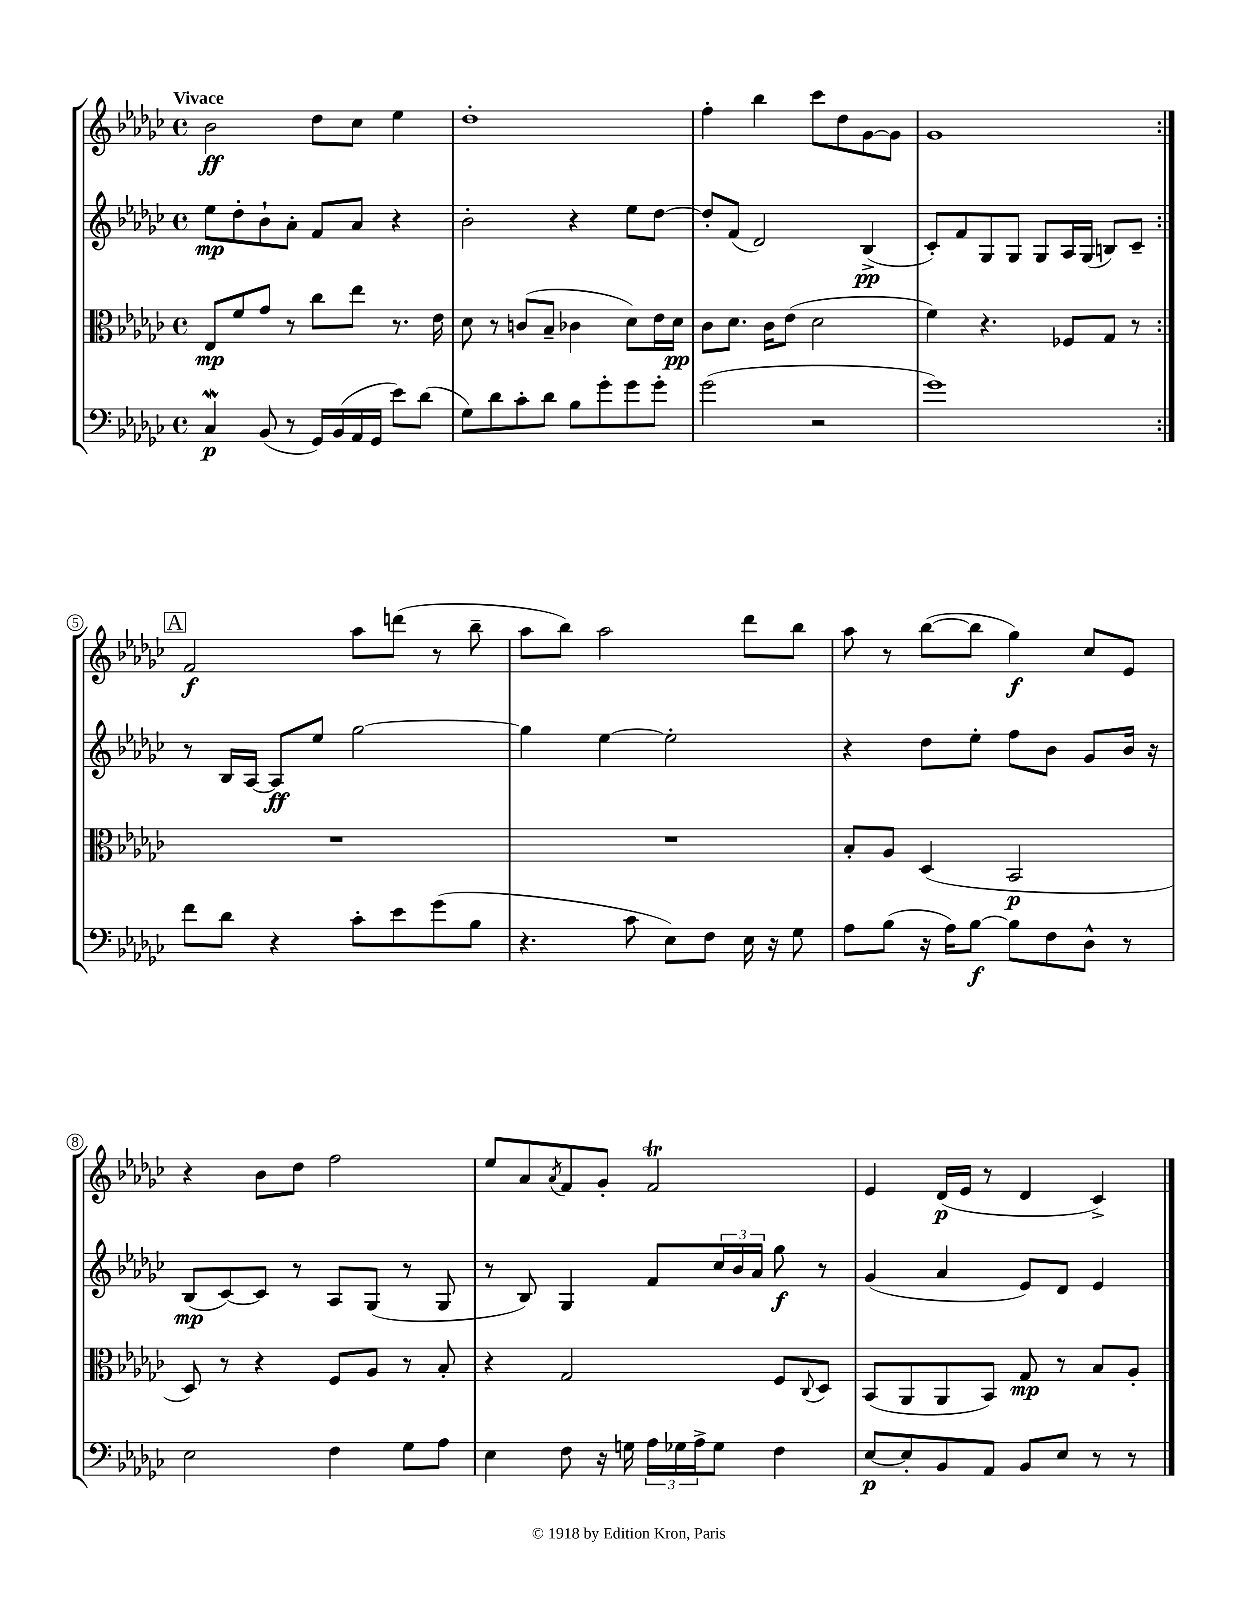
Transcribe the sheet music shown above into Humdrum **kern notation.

**kern	**kern	**kern	**kern
*staff4	*staff3	*staff2	*staff1
*clefF4	*clefC3	*clefG2	*clefG2
*k[b-e-a-d-g-c-]	*k[b-e-a-d-g-c-]	*k[b-e-a-d-g-c-]	*k[b-e-a-d-g-c-]
*M4/4	*M4/4	*M4/4	*M4/4
*met(c)	*met(c)	*met(c)	*met(c)
4C-	8E-	8ee-	2b-
.	8f	8dd-'	.
(8BB-	8g-	8b-`	.
8r	8r	8a-'	.
16GG-)	8cc-	8f	8dd-
(16BB-	.	.	.
16AA-	8ee-	8a-	8cc-
16GG-	.	.	.
8e-)	8.r	4r	4ee-
(8d-	.	.	.
.	16e-	.	.
=	=	=	=
8G-)	8d-	2b-'	1dd-'
8d-	8r	.	.
8c-'	(8c	.	.
8d-	8B-~	.	.
8B-	4c-	4r	.
8g-'	.	.	.
8g-	8d-)	8ee-	.
8g-'	16e-	[8dd-	.
.	16d-	.	.
=	=	=	=
(2g-	8c-	8dd-']	4ff'
.	8.d-	(8f	.
.	.	2d-)	4bb-
.	16c-	.	.
.	(8e-	.	.
2r	2d-	.	8ccc-
.	.	.	8dd-
.	.	(4B-^	[8g-
.	.	.	8g-]
=	=	=	=
1g-)	4f)	8c-')	1g-
.	.	8f	.
.	4.r	8G-	.
.	.	8G-	.
.	.	8G-	.
.	8F-	16A-	.
.	.	(16G-	.
.	8G-	8B)	.
.	8r	8c-~	.
=:|!	=:|!	=:|!	=:|!
8f	1r	8r	2f
8d-	.	16B-	.
.	.	[16A-	.
4r	.	8A-]	.
.	.	8ee-	.
8c-'	.	[2gg-	8aa-
8e-	.	.	(8ddd
(8g-	.	.	8r
8B-	.	.	8bb-~
=	=	=	=
4.r	1r	4gg-]	8aa-
.	.	.	8bb-)
.	.	[4ee-	2aa-
8c-	.	.	.
8E-)	.	2ee-']	.
8F	.	.	.
16E-	.	.	8ddd-
16r	.	.	.
8G-	.	.	8bb-
=	=	=	=
8A-	8B-'	4r	8aa-
(8B-	8A-	.	8r
16r	(4D-	8dd-	([8bb-
16A-)	.	.	.
[8B-	.	8ee-'	8bb-]
8B-]	2BB-	8ff	4gg-)
8F	.	8b-	.
8D-^^	.	8g-	8cc-
8r	.	16b-	8e-
.	.	16r	.
=	=	=	=
2E-	8D-)	(8B-	4r
.	8r	[8c-)	.
.	4r	8c-]	8b-
.	.	8r	8dd-
4F	8F	8A-	2ff
.	8A-	(8G-	.
8G-	8r	8r	.
8A-	8B-'	8G-	.
=	=	=	=
4E-	4r	8r	8ee-
.	.	8B-)	8a-
.	.	.	8qa-
8F	2G-	4G-	8f
16r	.	.	8g-'
16G	.	.	.
24A-	.	8f	2f
24G-	.	.	.
24A-^	.	.	.
8G-	.	24cc-	.
.	.	24b-	.
.	.	24a-	.
4F	8F	8gg-	.
.	8qqC-	.	.
.	8D-	8r	.
=	=	=	=
[8E-	(8BB-	(4g-	4e-
8E-']	8AA-	.	.
8BB-	8AA-	4a-	(16d-
.	.	.	16e-
8AA-	8BB-)	.	8r
8BB-	8G-	8e-)	4d-
8E-	8r	8d-	.
8r	8B-	4e-	4c-^)
8r	8A-'	.	.
==	==	==	==
*-	*-	*-	*-
